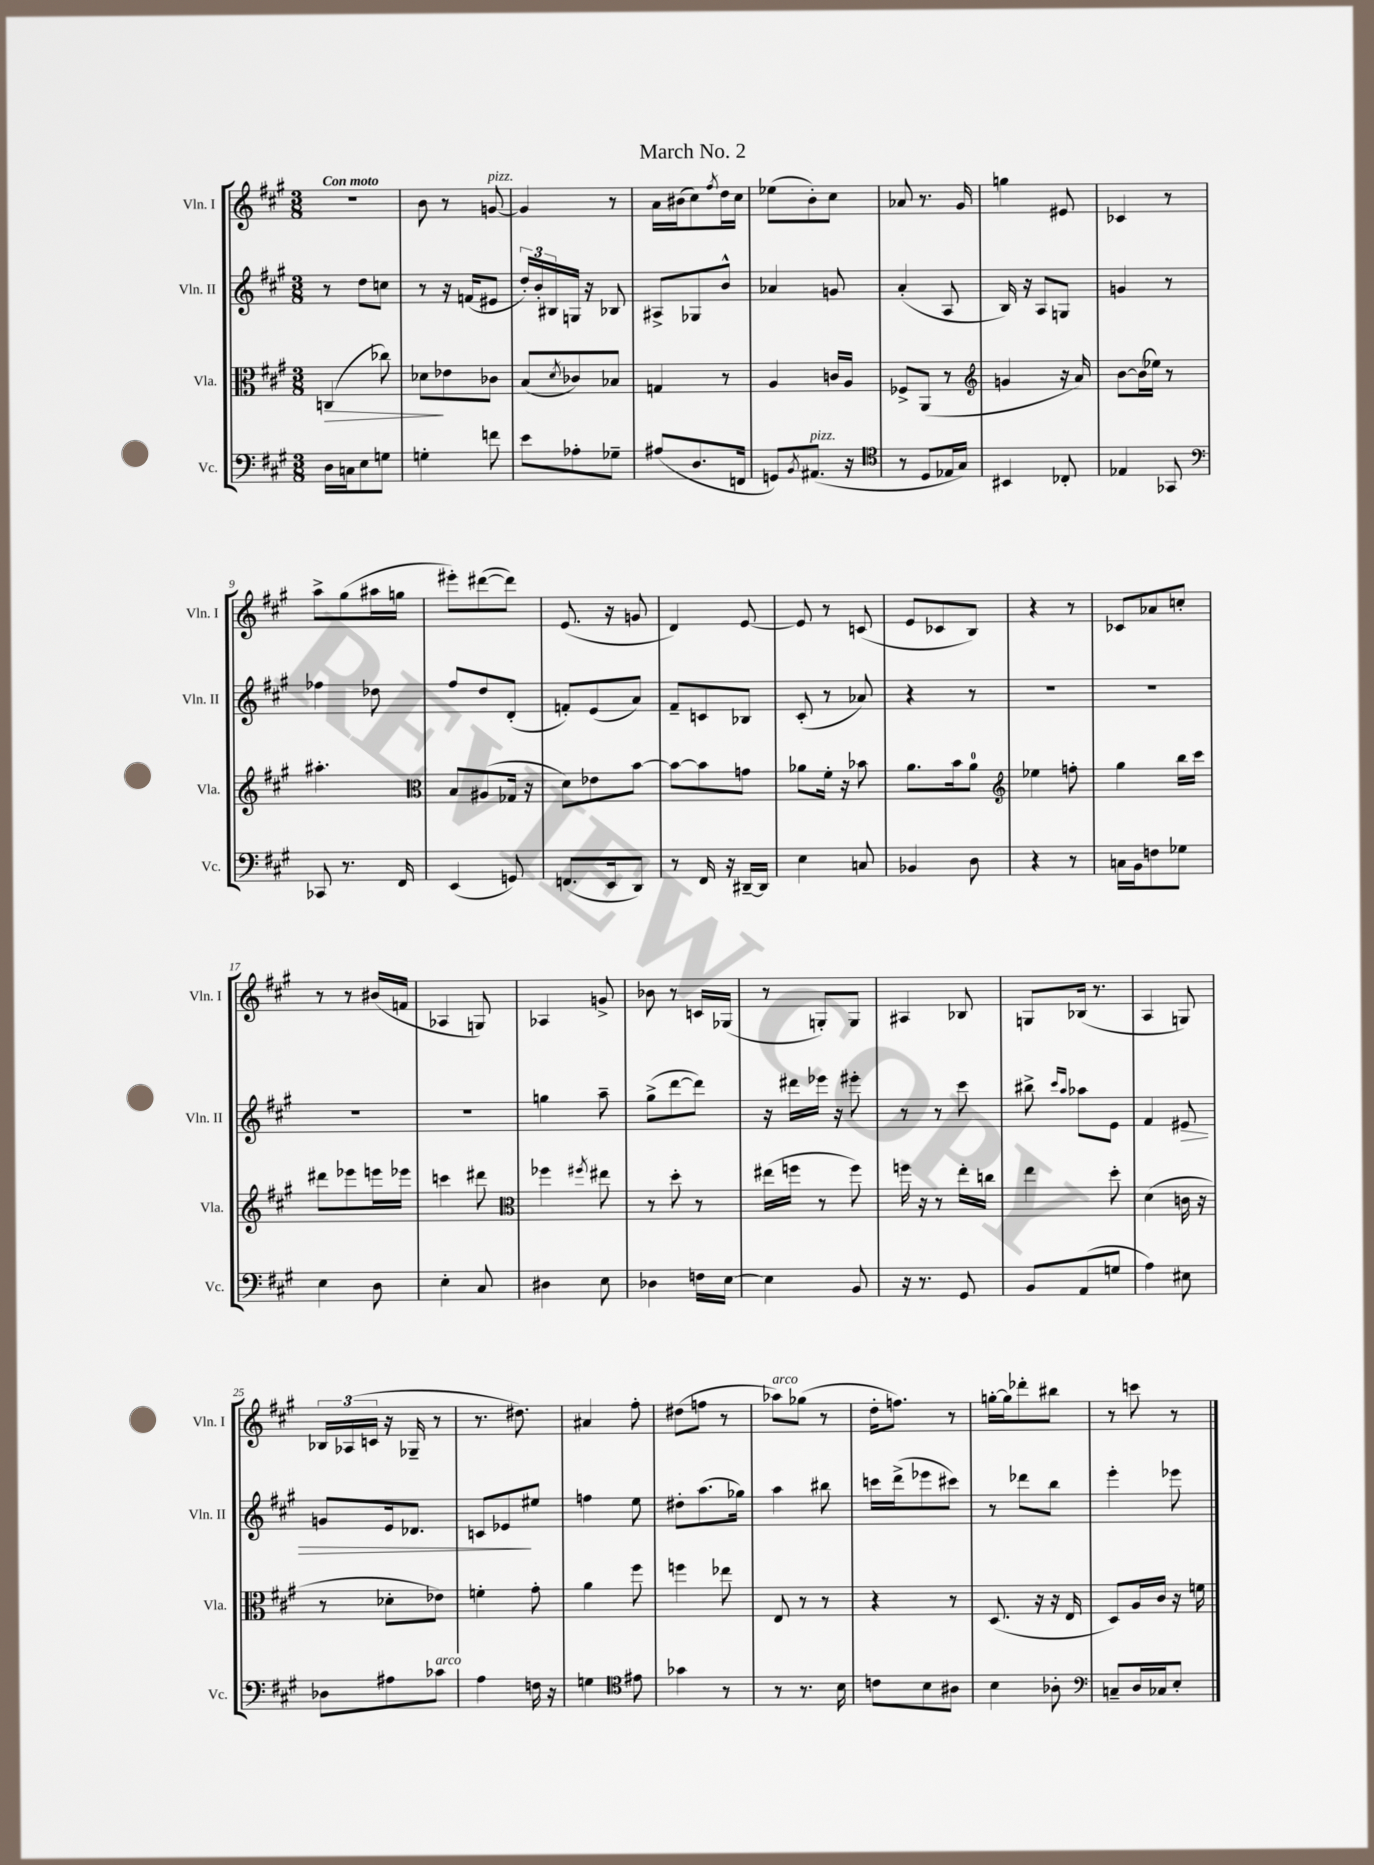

**kern	**kern	**dynam	**kern	**dynam	**kern
*part4	*part3	*part3	*part2	*part2	*part1
*staff4	*staff3	*staff3	*staff2	*staff2	*staff1
*I"Vc.	*I"Vla.	*	*I"Vln. II	*	*I"Vln. I
*I'Vc.	*I'Vla.	*	*I'Vln. II	*	*I'Vln. I
*clefF4	*clefC3	*	*clefG2	*	*clefG2
*k[f#c#g#]	*k[f#c#g#]	*	*k[f#c#g#]	*	*k[f#c#g#]
*M3/8	*M3/8	*	*M3/8	*	*M3/8
=1	=1	=1	=1	=1	=1
!	!	!	!	!	!LO:TX:a:B:t=Con moto
!	!	!LO:HP:b	!	!	!
16D\LL	(4Cn/	>	8r	.	4.r
16Cn\J	.	.	.	.	.
8E\	.	.	8dd\L	.	.
8Gn\J	8cc-X\)	.	8ccn\J	.	.
=2	=2	=2	=2	=2	=2
4Gn'\	8d-X\L	.	8r	.	8b\
.	8e-X\	]	16r	.	8r
.	.	.	(16fn/KL	.	.
!	!	!	!	!	!LO:TX:a:i:t=pizz.
8fn\	8c-X\J	.	8e#X/J	.	[8gn/
=3	=3	=3	=3	=3	=3
8e\L	(8B/L	.	24dd'/LL)	.	4g/]
.	.	.	24b'/	.	.
.	.	.	24B#X/	.	.
.	8qd/	.	.	.	.
8A-X'\	8c-X/)	.	16Gn/JJ	.	.
.	.	.	16r	.	.
8G-X~\J	8B-X/J	.	8B-X/	.	8r
=4	=4	=4	=4	=4	=4
(8A#X/L	4Gn/	.	8A#X^/L	.	16a\LL
.	.	.	.	.	(16b#X\J
8.D/	.	.	8G-X/	.	8cc#\)
.	.	.	.	.	8qff#/
.	8r	.	8b^^/J	.	16dd\L
16FFn/Jk	.	.	.	.	16cc#\JJ
=5	=5	=5	=5	=5	=5
8GGn/L)	4A/	.	4a-X/	.	(8ee-X\L
8qBB/	.	.	.	.	.
!LO:TX:a:i:t=pizz.	!	!	!	!	!
(8.AA#X/J	.	.	.	.	8b'\)
.	16cn/LL	.	8gn/	.	8cc#\J
16r	16A/JJ	.	.	.	.
=6	=6	=6	=6	=6	=6
*clefC4	*	*	*	*	*
8r	8F-X^/L	.	(4a'/	.	8a-X/
8D/L	(8AA/J	.	.	.	8.r
16E-X/L	8r	.	8A/	.	.
16G#/JJ)	.	.	.	.	16g#/
=7	=7	=7	=7	=7	=7
*	*clefG2	*	*	*	*
4BB#X/	4gn/	.	16B/)	.	4ggn\
.	.	.	16r	.	.
.	.	.	8A/L	.	.
8C-X'/	16r	.	8Gn/J	.	8e#X/
.	16a/)	.	.	.	.
=8	=8	=8	=8	=8	=8
4E-X/	[8b\L	.	4gn/	.	4c-X/
.	(16b\L]	.	.	.	.
.	16ee-X\JJ)	.	.	.	.
8GG-X/	8r	.	8r	.	8r
!!LO:LB:g=z
=9	=9	=9	=9	=9	=9
*clefF4	*	*	*	*	*
8CC-X/	4.aa#X'\	.	4ff-X\	.	8aa^\L
8.r	.	.	.	.	(8gg#\
.	.	.	8dd-X\	.	16aa#X\L
16FF#/	.	.	.	.	16ggn\JJ
=10	=10	=10	=10	=10	=10
*	*clefC3	*	*	*	*
(4EE/	8B/L	.	8ff#/L	.	8eee#X'\L)
.	(8A#X/	.	8dd/	.	([8ddd#X\
8GGn/)	16G-X/Jk	.	(8d'/J	.	8ddd#\J])
.	16r	.	.	.	.
=11	=11	=11	=11	=11	=11
(8.FFn/L	8d\L)	.	8fn'/L)	.	(8.e/
.	8e-X\	.	(8e/	.	.
16EE/k	.	.	.	.	16r
8DD/J)	[8b\J	.	8a/J)	.	8gn/
=12	=12	=12	=12	=12	=12
8r	8b\L_	.	8f#~/L	.	4d/)
16FF#/	8b\]	.	8cn/	.	.
16r	.	.	.	.	.
[16DD#X~/LL	8gn\J	.	8B-X/J	.	[8e/
16DD#/JJ]	.	.	.	.	.
=13	=13	=13	=13	=13	=13
4E\	8a-X\L	.	(8c#'/	.	8e/]
.	16f#'\Jk	.	8r	.	8r
.	16r	.	.	.	.
8Cn/	8b-X\	.	8a-X/)	.	(8cn/
=14	=14	=14	=14	=14	=14
4BB-X/	8.a\L	.	4r	.	8e/L
.	.	.	.	.	8c-X/
.	16b\k	.	.	.	.
8D\	8a\J	.	8r	.	8B/J)
=15	=15	=15	=15	=15	=15
*	*clefG2	*	*	*	*
4r	4ee-X\	.	4.r	.	4r
8r	8ffn'\	.	.	.	8r
=16	=16	=16	=16	=16	=16
16Cn\LL	4gg#\	.	4.r	.	8c-X/L
16BB\J	.	.	.	.	.
8Fn\	.	.	.	.	8a-X/
8G-X\J	16bb\LL	.	.	.	8ccn'/J
.	16ccc#\JJ	.	.	.	.
!!LO:LB:g=z
=17	=17	=17	=17	=17	=17
4E\	8ddd#X\L	.	4.r	.	8r
.	8eee-X\	.	.	.	8r
8D\	16eeen\L	.	.	.	(16b#X/LL
.	16eee-X\JJ	.	.	.	16fn/JJ
=18	=18	=18	=18	=18	=18
4E'\	4cccn\	.	4.r	.	4A-X/
8C#/	8ddd#X\	.	.	.	8Gn/)
=19	=19	=19	=19	=19	=19
*	*clefC3	*	*	*	*
4D#X\	4ff-X\	.	4ggn\	.	4A-X/
.	8qff#X/	.	.	.	.
8E\	8ee#X\	.	8aa~\	.	8gn^/
=20	=20	=20	=20	=20	=20
4D-X\	8r	.	(8gg#^\L	.	8b-X\
.	8dd'\	.	[8ddd\	.	8r
16Fn\LL	8r	.	8ddd\J])	.	16cn/LL
[16E\JJ	.	.	.	.	(16G-X/JJ
=21	=21	=21	=21	=21	=21
4E\]	(16ee#X\LL	.	16r	.	8r
.	16ffn\JJ	.	16ddd#X\LL	.	.
.	8r	.	16eee-X\JJ	.	8Gn'/L)
.	.	.	16r	.	.
8BB/	8ff\)	.	8eee#X'\	.	8G/J
=22	=22	=22	=22	=22	=22
16r	16ffn\	.	8r	.	4A#X/
8.r	16r	.	.	.	.
.	8r	.	8r	.	.
8GG#/	16ee'\LL	.	8ccc#\	.	8B-X/
.	16ccn\JJ	.	.	.	.
=23	=23	=23	=23	=23	=23
8BB/L	4ee\	.	8bb#X^\	.	8Gn/L
.	.	.	16qqccc#/LL	.	.
.	.	.	16qqaa/JJ	.	.
(8AA/	.	.	8aa-X\L	.	(16B-X/Jk
.	.	.	.	.	8.r
8Gn/J	8dd'\	.	8e\J	.	.
=24	=24	=24	=24	=24	=24
4A\)	(4d\	.	4f#/	.	4A/
!	!	!	!	!LO:HP:b	!
8E#X\	16cn\	.	8e#X/	>	8Gn/)
.	16r	.	.	.	.
!!LO:LB:g=z
=25	=25	=25	=25	=25	=25
8D-X\L	8r	.	8gn/L	.	24B-X/LL
.	.	.	.	.	(24A-X/
.	.	.	.	.	24cn/JJ
8A#X\	8d-X'\L	.	16e/k	.	16r
.	.	.	8.d-X/J	.	16G-X~/
!LO:TX:a:i:t=arco	!	!	!	!	!
8c-X\J	8e-X\J)	.	.	.	8r
=26	=26	=26	=26	=26	=26
4A\	4fn'\	.	8cn/L	.	8.r
.	.	.	8e-X/	.	.
.	.	.	.	.	8.dd#X\)
16Fn\	8g#'\	.	8ee#X/J	]	.
16r	.	.	.	.	.
=27	=27	=27	=27	=27	=27
4Gn\	4a\	.	4ffn\	.	4a#X/
*clefC4	*	*	*	*	*
8e#X\	8ff#\	.	8ee\	.	8ff#'\
=28	=28	=28	=28	=28	=28
4g-X\	4ffn\	.	8dd#X'\L	.	(8dd#X\L
.	.	.	(8.aa\	.	8ffn\J
8r	8ee-X\	.	.	.	8r
.	.	.	16gg-X\Jk)	.	.
=29	=29	=29	=29	=29	=29
!	!	!	!	!	!LO:TX:a:i:t=arco
8r	8E/	.	4aa\	.	8aa-X\L)
8.r	8r	.	.	.	(8gg-X\J
.	8r	.	8bb#X\	.	8r
16B\	.	.	.	.	.
=30	=30	=30	=30	=30	=30
8cn\L	4r	.	16cccn\LL	.	16dd'\KL
.	.	.	(16ddd^\J	.	8.ffn\J)
8B\	.	.	8eee-X\	.	.
8A#X\J	8r	.	8ccc#X\J)	.	8r
=31	=31	=31	=31	=31	=31
4B\	(8.D/	.	8r	.	[16ggn'\LL
.	.	.	.	.	16gg\J]
.	.	.	8ddd-X\L	.	8ddd-X'\
.	16r	.	.	.	.
8A-X'\	16r	.	8bb\J	.	8bb#X\J
.	16E/	.	.	.	.
=32	=32	=32	=32	=32	=32
*clefF4	*	*	*	*	*
8Cn~/L	8D/L)	.	4eee'\	.	8r
16D/L	16A/L	.	.	.	8cccn\
16C-X/J	16c#/JJ	.	.	.	.
8E'/J	16r	.	8eee-X\	.	8r
.	16fn\	.	.	.	.
==	==	==	==	==	==
*-	*-	*-	*-	*-	*-
